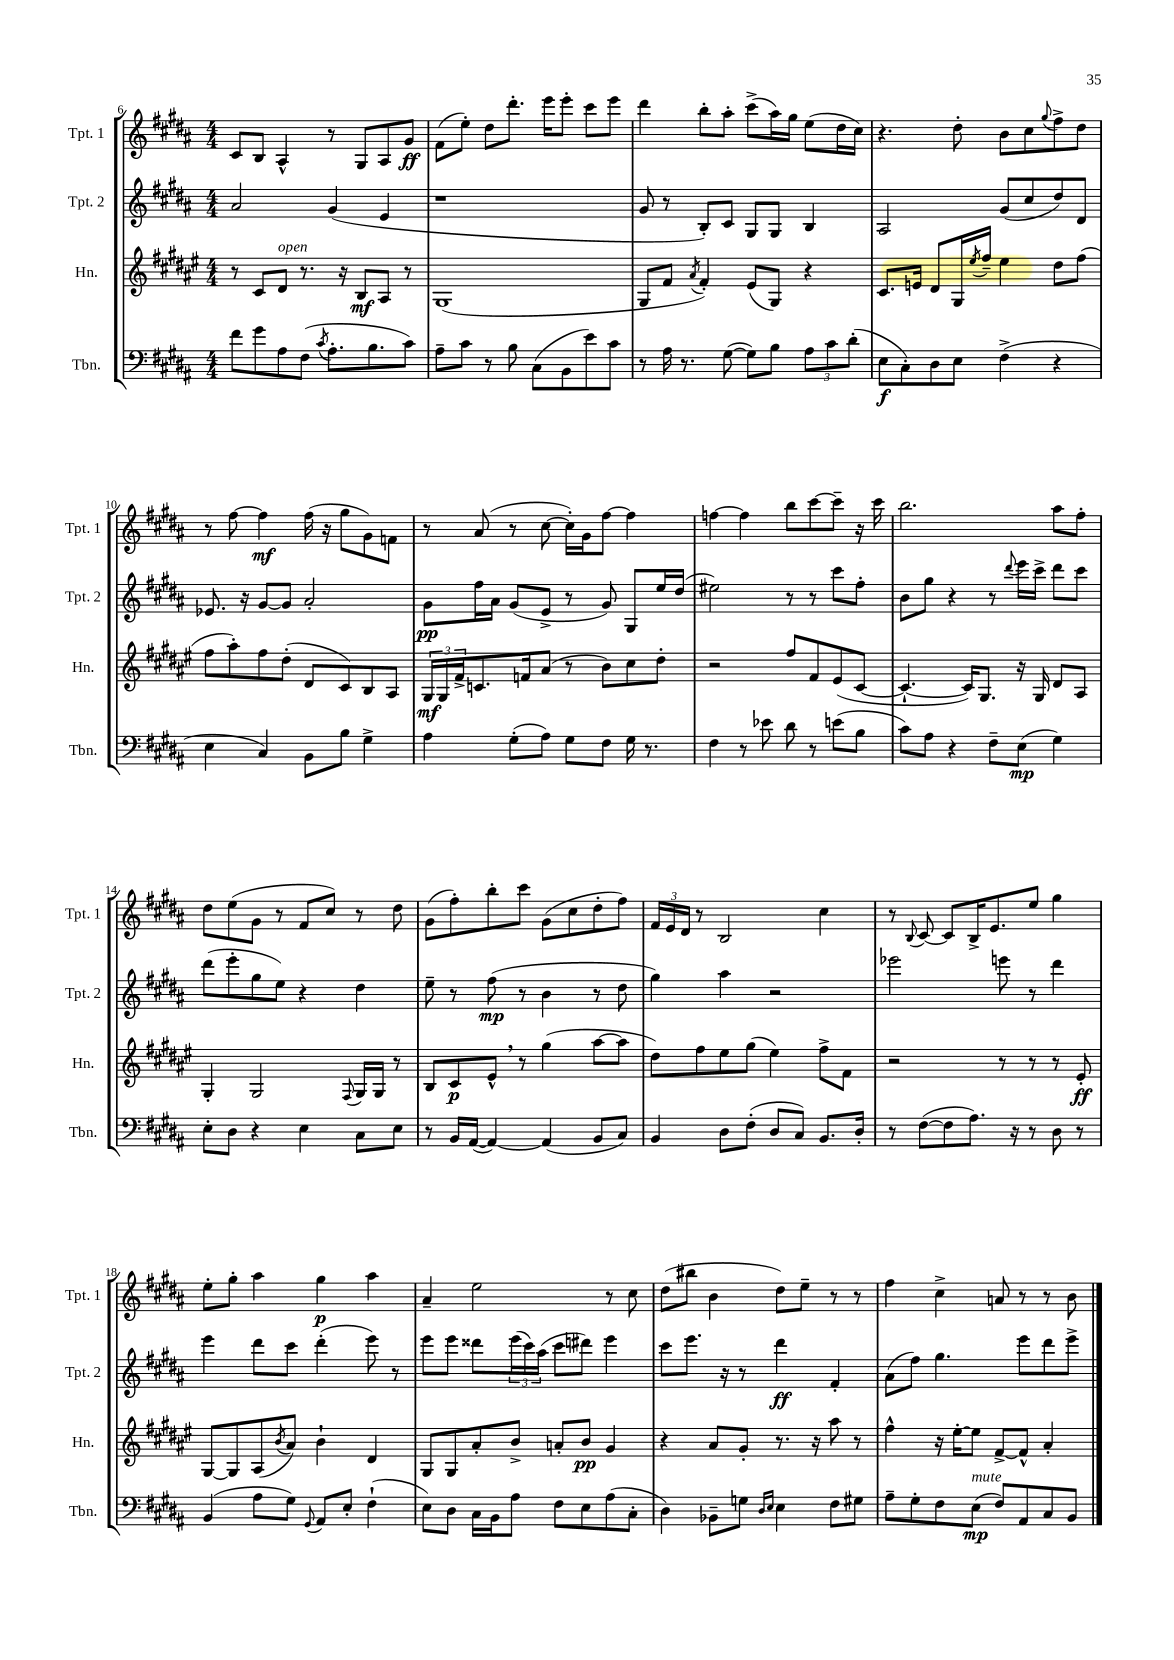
<<
\new StaffGroup <<
\new Staff = "s0" \with { instrumentName = "Tpt. 1" shortInstrumentName = "Tpt. 1" } {
    \clef treble \key b \major \numericTimeSignature \time 4/4
    cis'8 b8 ais4-^ r8 gis8 ais8 gis'8\ff |
    fis'8( e''8-.) dis''8 dis'''8.-. e'''16 e'''8-. cis'''8 e'''8 |
    dis'''4 b''8-. ais''8-. cis'''8->( ais''16) gis''16 e''8( dis''16 cis''16) |
    r4. dis''8-. b'8 cis''8 \appoggiatura { gis''8 } fis''8-> dis''8 |
    r8 fis''8~ fis''4\mf fis''16( r16 gis''8 gis'8) f'8 |
    r8 ais'8( r8 cis''8~ cis''16-.) gis'16 fis''8~ fis''4 |
    f''4~ f''4 b''8 cis'''8~ cis'''8-- r16 cis'''16 |
    b''2. ais''8 fis''8-. |
    dis''8 e''8( gis'8 r8 fis'8 cis''8) r8 dis''8 |
    gis'8( fis''8-.) b''8-. cis'''8 gis'8( cis''8 dis''8-. fis''8) |
    \tuplet 3/2 { fis'16 e'16 dis'16 } r8 b2 cis''4 |
    r8 \appoggiatura { b8 } cis'8~ cis'8 b16-> e'8. e''8 gis''4 |
    e''8-. gis''8-. ais''4 gis''4\p ais''4 |
    ais'4-- e''2 r8 cis''8 |
    dis''8( bis''8 b'4 dis''8) e''8-- r8 r8 |
    fis''4 cis''4-> a'8 r8 r8 b'8 \bar "|." |
}
\new Staff = "s1" \with { instrumentName = "Tpt. 2" shortInstrumentName = "Tpt. 2" } {
    \clef treble \key b \major \numericTimeSignature \time 4/4
    ais'2 gis'4( e'4 |
    r1 |
    gis'8 r8 b8-.) cis'8 gis8 gis8 b4 |
    ais2 gis'8( cis''8 dis''8) dis'8 |
    ees'8. r16 gis'8~ gis'8 ais'2-. |
    gis'8\pp fis''16 ais'16 gis'8( e'8-> r8 gis'8) gis8 e''16 dis''16( |
    eis''2) r8 r8 cis'''8 fis''8-. |
    b'8 gis''8 r4 r8 \appoggiatura { dis'''8 } e'''16 cis'''16-> dis'''8 cis'''8 |
    dis'''8( e'''8-. gis''8 e''8) r4 dis''4 |
    e''8-- r8 fis''8\mp( r8 b'4 r8 dis''8 |
    gis''4) ais''4 r2 |
    ees'''2 e'''8 r8 dis'''4 |
    e'''4 dis'''8 cis'''8 dis'''4-.( e'''8) r8 |
    e'''8 e'''8 disis'''8 \tuplet 3/2 { e'''16( cis'''16) ais''16( } cis'''8 dis'''8) e'''4 |
    cis'''8 e'''8. r16 r8 dis'''4\ff fis'4-. |
    ais'8( fis''8) gis''4. e'''8 dis'''8 e'''8-> \bar "|." |
}
\new Staff = "s2" \with { instrumentName = "Hn." shortInstrumentName = "Hn." } {
    \clef treble \key fis \major \numericTimeSignature \time 4/4
    r8 cis'8 dis'8^\markup { \italic "open" } r8. r16 b8\mf ais8 r8 |
    gis1( |
    gis8 fis'8 \acciaccatura { ais'8 } fis'4-.) eis'8( gis8) r4 |
    cis'8. e'16 dis'8 gis16 \acciaccatura { eis''8 } fis''16-- eis''4 dis''8 fis''8( |
    fis''8 ais''8-.) fis''8 dis''8-.( dis'8 cis'8) b8 ais8 |
    \tuplet 3/2 { gis16\mf gis16 fis'16-> } c'8. f'16 ais'8( r8 b'8) cis''8 dis''8-. |
    r2 fis''8 fis'8 eis'8( cis'8~ |
    cis'4.~-! cis'16) gis8. r16 gis16 dis'8 ais8 |
    gis4-. gis2 \appoggiatura { fis8 } gis16 gis16 r8 |
    b8 cis'8\p eis'8-^ \breathe r8 gis''4( ais''8~ ais''8 |
    dis''8) fis''8 eis''8 gis''8( eis''4) fis''8-> fis'8 |
    r2 r8 r8 r8 eis'8-.\ff |
    gis8~ gis8 ais8( \acciaccatura { b'8 } ais'8) b'4-! dis'4 |
    gis8 gis8 ais'8-. b'8-> a'8-. b'8\pp gis'4 |
    r4 ais'8 gis'8-. r8. r16 ais''8 r8 |
    fis''4-^ r16 eis''16~-. eis''8 fis'8~-> fis'8-^ ais'4-. \bar "|." |
}
\new Staff = "s3" \with { instrumentName = "Tbn." shortInstrumentName = "Tbn." } {
    \clef bass \key b \major \numericTimeSignature \time 4/4
    fis'8 gis'8 ais8 fis8( \acciaccatura { cis'8 } ais8.-. b8. cis'8) |
    ais8-- cis'8 r8 b8 cis8( b,8 e'8) cis'8 |
    r8 ais16 r8. gis8~( gis8) b8 \tuplet 3/2 { ais8 cis'8 dis'8-.( } |
    e8\f cis8-.) dis8 e8 fis4->( r4 |
    e4 cis4) b,8 b8 gis4-> |
    ais4 gis8-.( ais8) gis8 fis8 gis16 r8. |
    fis4 r8 ees'8 dis'8 r8 e'8( b8 |
    cis'8) ais8 r4 fis8-- e8\mp( gis4) |
    e8-. dis8 r4 e4 cis8 e8 |
    r8 b,16 ais,16~( ais,4~) ais,4( b,8 cis8) |
    b,4 dis8 fis8-.( dis8 cis8) b,8. dis16-. |
    r8 fis8~( fis8 ais8.) r16 r8 dis8 r8 |
    b,4( ais8 gis8) \appoggiatura { gis,8 } ais,8 e8-. fis4-!( |
    e8) dis8 cis16 b,16 ais8 fis8 e8 ais8( cis8-. |
    dis4) bes,8-- g8 \grace { dis16 e16 } e4 fis8 gis8 |
    ais8-- gis8-. fis8 e8\mp^\markup { \italic "mute" }( fis8) ais,8 cis8 b,8 \bar "|." |
}
>>
>>
\layout { \context { \Score currentBarNumber = #6 } }
